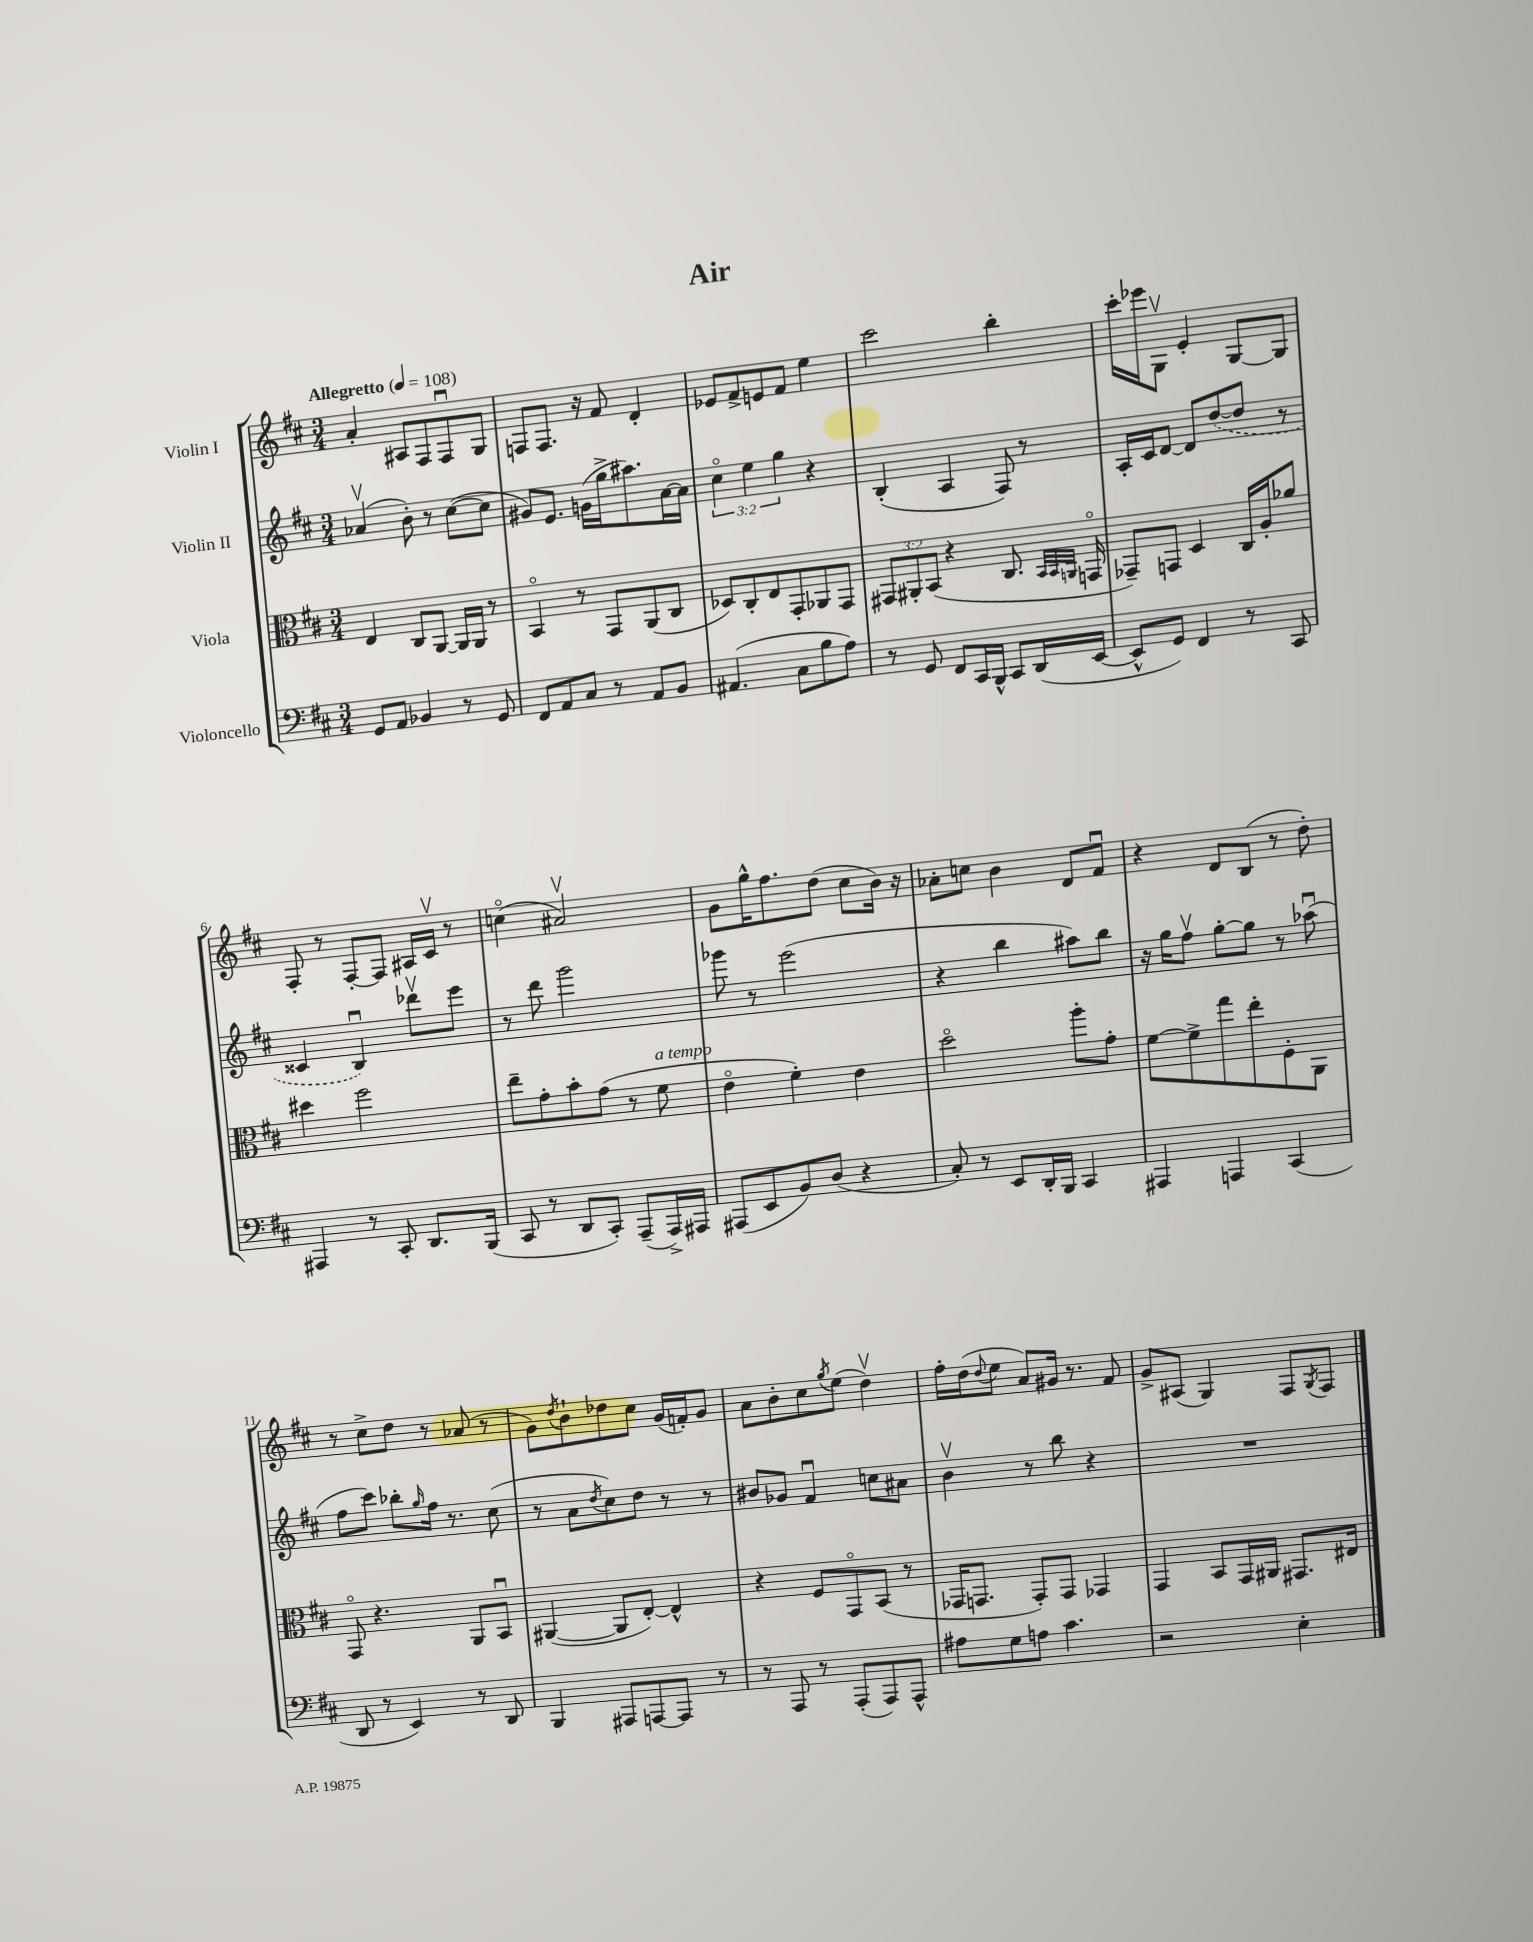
\header { title = "Air" }
<<
\new StaffGroup <<
\new Staff = "s0" \with { instrumentName = "Violin I" } {
    \clef treble \key d \major \numericTimeSignature \time 3/4 \tempo "Allegretto" 4 = 108
    a'4-. ais8 fis8 fis8\downbow g8 |
    f8 f8. r16 fis'8 d'4-. |
    ees'8 fis'8-> e'8 fis'8 e''4 |
    cis'''2 b''4-. |
    cis'''16-. ees'''16 g8\upbow e'4-. g8~ g8 |
    fis8-. r8 fis8~-. fis8 ais16 cis'16\upbow r8 |
    c''4\flageolet( ais'2\upbow) |
    g'8 g''16-^ fis''8. d''8( cis''8 b'16) r16 |
    aes'8-. c''8 b'4 d'8 fis'8\downbow |
    r4 d'8 b8( r8 d''8-.) |
    r8 cis''8-> d''8 r8 aes'8( r8 |
    g'8) \acciaccatura { d''8 } b'8-! des''8 cis''8 g'16( f'16-.) g'8 |
    a'8 b'8-. cis''8 \acciaccatura { g''8 } e''8( d''4\upbow) |
    fis''16-. d''16( \appoggiatura { d''8 } e''8 a'8) gis'16 r8. fis'8 |
    g'8-> ais8( g4) fis8 \acciaccatura { g8 } fis8 \bar "|." |
}
\new Staff = "s1" \with { instrumentName = "Violin II" } {
    \clef treble \key d \major \numericTimeSignature \time 3/4 \override Staff.TupletNumber.text = #tuplet-number::calc-fraction-text
    aes'4\upbow( b'8-.) r8 cis''8~( cis''8 |
    gis'8) e'8. g'16( g''16-> ais''8.) a'16~ a'16 |
    \tuplet 3/2 { cis''4\flageolet e''4 g''4 } r4 |
    b4-.( a4 fis8) r8 |
    a16-. cis'16 d'8~ d'8 \once \slurDashed d''8~( d''8 r8 |
    cisis'4 b4\downbow) des'''8\upbow e'''8 |
    r8 d'''8 g'''2 |
    ges'''8 r8 e'''2( |
    r4 b''4 ais''8) b''8 |
    r16 g''16 fis''8\upbow g''8~-. g''8 r8 aes''8\downbow( |
    fis''8 cis'''8) bes''8-. \grace { g''16 } fis''16 r8. cis''8( |
    r8 a'8 \acciaccatura { d''8 } cis''8) d''8 r8 r8 |
    bis'8 ges'8 fis'4\downbow c''8 ais'8 |
    b'4\upbow r8 b''8 r4 |
    R2. \bar "|." |
}
\new Staff = "s2" \with { instrumentName = "Viola" } {
    \clef alto \key d \major \numericTimeSignature \time 3/4 \override Staff.TupletNumber.text = #tuplet-number::calc-fraction-text
    e4 cis8 a,8~ a,16 a,16 r8 |
    b,4\flageolet r8 g,8 a,8( cis8 |
    des8) cis8-. e8 g,8-. aes,8 g,8 |
    \tuplet 3/2 { gis,8 ais,8-. b,8( } r4 cis8. \grace { b,32 b,32 a,32 } g,16\flageolet |
    ges,8--) g,8 d4 cis16 a16-. aes'8 |
    dis''4 fis''2 |
    e''8-- g'8-. b'8-. g'8( r8 fis'8^\markup { \italic "a tempo" } |
    e'4\flageolet fis'4-.) e'4 |
    d''2\flageolet a''8-. g'8-. |
    fis'8~ fis'8-> g''8 e''8-. fis8-. a,8 |
    g,8\flageolet r4. a,8 b,8\downbow |
    ais,4~( ais,8 e8~-.) e4-^ |
    r4 fis8 g,8\flageolet b,8( r8 |
    ges,16 g,8. g,8-.) g,8 ges,4 |
    g,4 b,8 g,16 ais,16 gis,8. eis16 \bar "|." |
}
\new Staff = "s3" \with { instrumentName = "Violoncello" } {
    \clef bass \key d \major \numericTimeSignature \time 3/4
    g,8 a,8 bes,4 r8 g,8 |
    fis,8 a,8 cis8 r8 a,8 b,8 |
    ais,4.( cis8 b8 a8) |
    r8 g,8 fis,8 cis,16 b,,16-^ cis,8 d,16( e,16~ |
    e,8-^ g,8) fis,4 r8 cis,8 |
    ais,,4 r8 cis,8-. d,8. b,,16( |
    cis,8 r8 d,8 cis,8-.) a,,8--( a,,16->) ais,,16 |
    ais,,8( e,8 b,8) d8( r4 |
    cis8-.) r8 e,8 d,16-. b,,16 cis,4 |
    ais,,4 a,,4 cis,4( |
    d,8 r8 e,4) r8 d,8 |
    b,,4 ais,,8 a,,8~ a,,8 r8 |
    r8 a,,8 r8 a,,8-.( a,,8) a,,8-^ |
    ais8 g8 a8 cis'4. |
    r2 e4-. \bar "|." |
}
>>
>>
